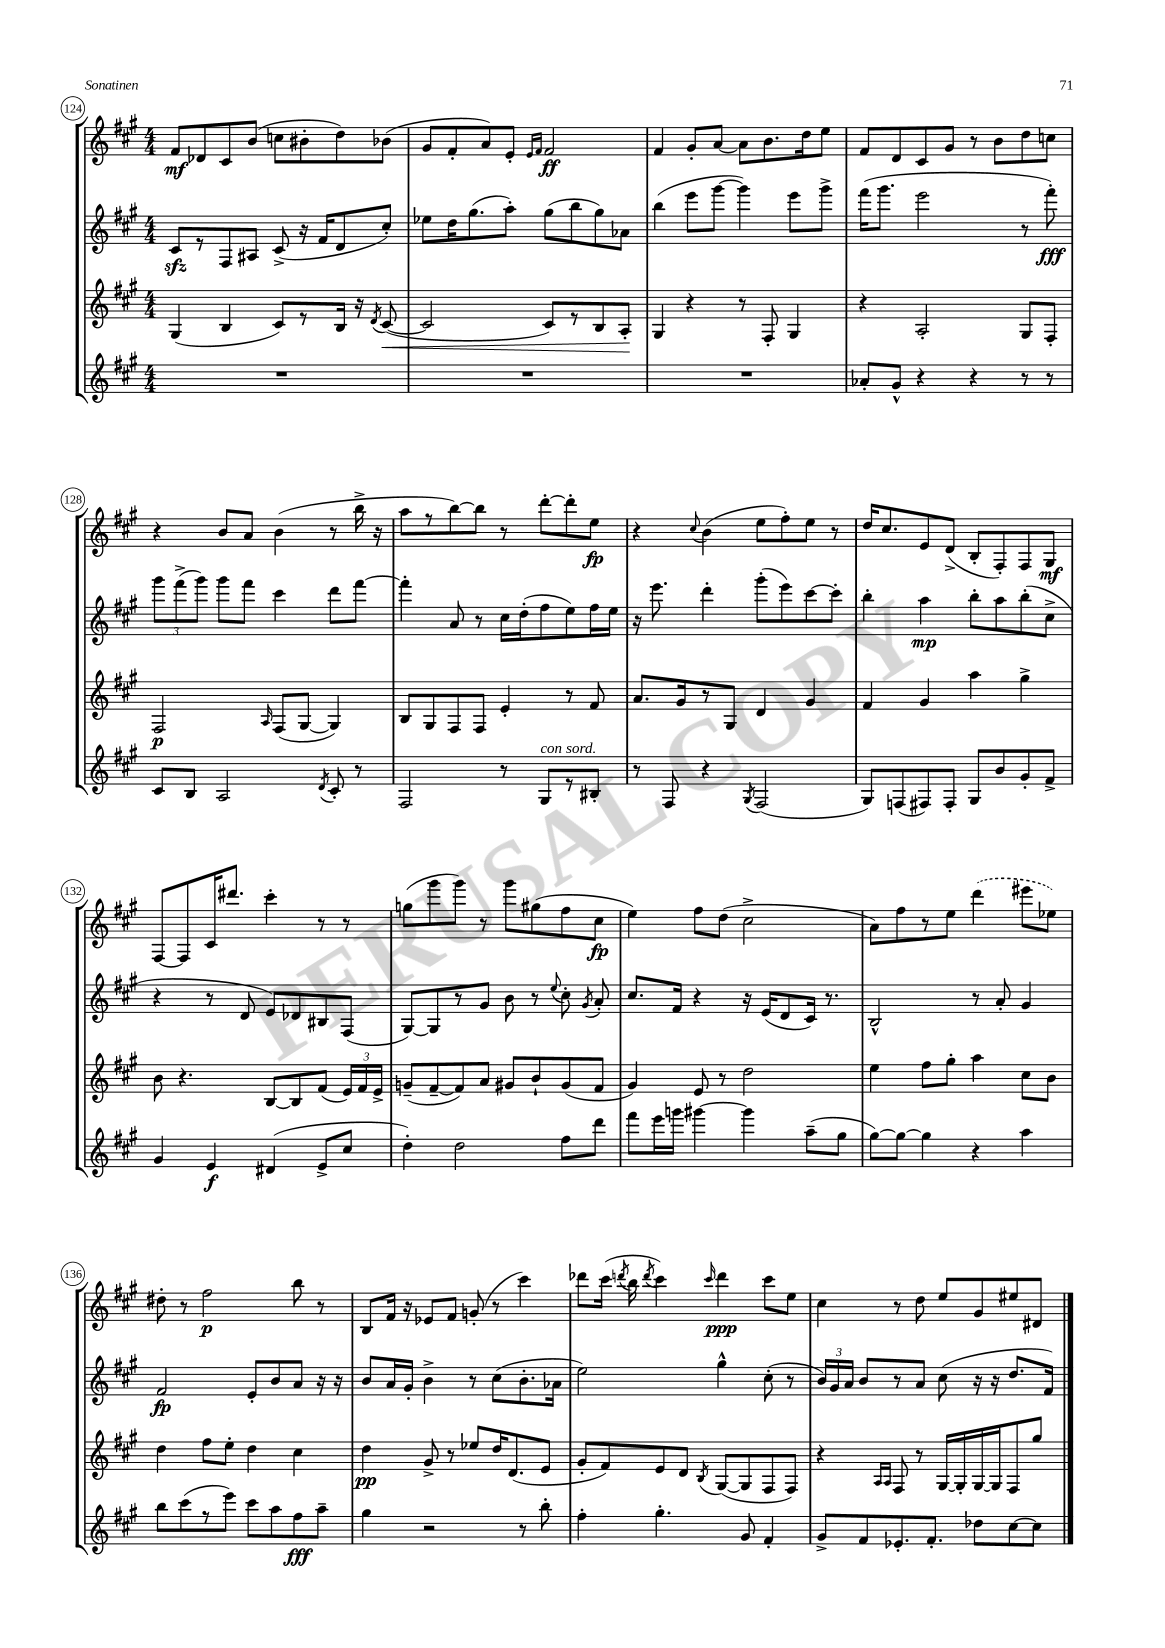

**kern	**dynam	**kern	**dynam	**kern	**dynam	**kern	**dynam
*part4	*part4	*part3	*part3	*part2	*part2	*part1	*part1
*staff4	*staff4	*staff3	*staff3	*staff2	*staff2	*staff1	*staff1
*clefG2	*	*clefG2	*	*clefG2	*	*clefG2	*
*k[f#c#g#]	*	*k[f#c#g#]	*	*k[f#c#g#]	*	*k[f#c#g#]	*
*M4/4	*	*M4/4	*	*M4/4	*	*M4/4	*
=124	=124	=124	=124	=124	=124	=124	=124
1r	.	(4G#/	.	8c#zz/L	.	8f#/L	mf
.	.	.	.	8r	.	8d-X/	.
.	.	4B/	.	8F#/	.	8c#/	.
.	.	.	.	8A#X/J	.	(8b/J	.
.	.	8c#/L)	.	(8c#^/	.	8ccn\L	.
.	.	8r	.	16r	.	8b#X'\	.
.	.	.	.	16f#/KL	.	.	.
.	.	16B/Jk	.	8d/	.	8dd\)	.
.	.	16r	.	.	.	.	.
.	.	8qd/	.	.	.	.	.
!	!	!	!LO:HP:b	!	!	!	!
.	.	([8c#/	<	8cc#'/J)	.	(8b-X\J	.
=125	=125	=125	=125	=125	=125	=125	=125
1r	.	2c#/]	.	8ee-X\L	.	8g#/L	.
.	.	.	.	16dd\K	.	8f#'/	.
.	.	.	.	(8.gg#\	.	.	.
.	.	.	.	.	.	8a/)	.
.	.	.	.	8aa'\J)	.	8e'/J	.
.	.	.	.	.	.	16qqe/LL	.
.	.	.	.	.	.	16qqf#/JJ	.
.	.	8c#/L)	.	(8gg#\L	.	2f#/	ff
.	.	8r	.	8bb\	.	.	.
.	.	8B/	.	8gg#\)	.	.	.
.	.	8A'/J	.	8a-X\J	.	.	.
.	.	.	[	.	.	.	.
=126	=126	=126	=126	=126	=126	=126	=126
1r	.	4G#/	.	(4bb\	.	4f#/	.
.	.	4r	.	8eee\L	.	8g#'/L	.
.	.	.	.	[8ggg#\J	.	[8a/J	.
.	.	8r	.	4ggg#\])	.	8a\L]	.
.	.	8F#'/	.	.	.	8.b\	.
.	.	4G#/	.	8eee\L	.	.	.
.	.	.	.	.	.	16dd\k	.
.	.	.	.	8ggg#^\J	.	8ee\J	.
=127	=127	=127	=127	=127	=127	=127	=127
8a-X'/L	.	4r	.	(16fff#\KL	.	8f#/L	.
.	.	.	.	8.ggg#\J	.	.	.
8g#^^/J	.	.	.	.	.	8d/	.
4r	.	2A'/	.	2eee\	.	8c#/	.
.	.	.	.	.	.	8g#/J	.
4r	.	.	.	.	.	8r	.
.	.	.	.	.	.	8b\L	.
8r	.	8G#/L	.	8r	.	8dd\	.
8r	.	8F#'/J	.	8fff#'\)	fff	8ccn\J	.
!!LO:LB:g=z
=128	=128	=128	=128	=128	=128	=128	=128
8c#/L	.	2F#/	p	12ggg#\L	.	4r	.
.	.	.	.	(12fff#^\	.	.	.
8B/J	.	.	.	.	.	.	.
.	.	.	.	12ggg#\J)	.	.	.
2A/	.	.	.	8ggg#\L	.	8b/L	.
.	.	.	.	8fff#\J	.	8a/J	.
.	.	16qqA/	.	.	.	.	.
.	.	(8F#/L	.	4ccc#\	.	(4b\	.
.	.	[8G#/J	.	.	.	.	.
8qd/	.	.	.	.	.	.	.
8c#'/	.	4G#/])	.	8ddd\L	.	8r	.
8r	.	.	.	[8fff#\J	.	16bb^\	.
.	.	.	.	.	.	16r	.
=129	=129	=129	=129	=129	=129	=129	=129
2F#/	.	8B/L	.	4fff#'\]	.	8aa\L	.
.	.	8G#/	.	.	.	8r	.
.	.	8F#/	.	8a/	.	[8bb\)	.
.	.	8F#/J	.	8r	.	8bb\J]	.
8r	.	4e'/	.	16cc#\LL	.	8r	.
.	.	.	.	(16dd'\J	.	.	.
!LO:TX:a:i:t=con sord.	!	!	!	!	!	!	!
8G#/L	.	.	.	8ff#\	.	[8ddd'\L	.
8r	.	8r	.	8ee\)	.	8ddd'\]	.
8B#X'/J	.	8f#/	.	16ff#\L	.	8ee\J	fp
.	.	.	.	16ee\JJ	.	.	.
=130	=130	=130	=130	=130	=130	=130	=130
8r	.	8.a/L	.	16r	.	4r	.
.	.	.	.	8.eee\	.	.	.
8F#/	.	.	.	.	.	.	.
.	.	16g#/k	.	.	.	.	.
.	.	.	.	.	.	8qqcc#/	.
4r	.	8r	.	4ddd'\	.	(4b\	.
.	.	8G#/J	.	.	.	.	.
8qG#/	.	.	.	.	.	.	.
(2F#/	.	4d/	.	(8ggg#'\L	.	8ee\L	.
.	.	.	.	8eee\)	.	8ff#'\)	.
.	.	4g#/	.	[8ccc#\	.	8ee\J	.
.	.	.	.	8ccc#'\J]	.	8r	.
=131	=131	=131	=131	=131	=131	=131	=131
8G#/L)	.	4f#/	.	4bb'\	.	16dd/KL	.
.	.	.	.	.	.	8.cc#/	.
(8Fn/	.	.	.	.	.	.	.
8F#X/)	.	4g#/	.	4aa\	mp	8e/	.
8F#'/J	.	.	.	.	.	(8d^/J	.
8G#/L	.	4aa\	.	8bb'\L	.	8B'/L	.
8b/	.	.	.	8aa\	.	8F#'/)	.
8g#'/	.	4gg#^\	.	(8bb'\	.	8F#/	.
8f#^/J	.	.	.	8cc#^\J	.	8G#/J	mf
!!LO:LB:g=z
=132	=132	=132	=132	=132	=132	=132	=132
4g#/	.	8b\	.	4r	.	[8F#/L	.
.	.	4.r	.	.	.	8F#/]	.
4e/	f	.	.	8r	.	16c#/K	.
.	.	.	.	.	.	8.ddd#X/J	.
.	.	.	.	8d/	.	.	.
(4d#X/	.	[8B/L	.	8e/L)	.	4ccc#'\	.
.	.	8B/]	.	8d-X/	.	.	.
8e^/L	.	(8f#/J	.	8B#X/	.	8r	.
8cc#/J	.	24e/LL)	.	(8F#/J	.	8r	.
.	.	24f#/	.	.	.	.	.
.	.	24e^/JJ	.	.	.	.	.
=133	=133	=133	=133	=133	=133	=133	=133
4dd'\)	.	(8gn~/L	.	[8G#/L)	.	(8ggn\L	.
.	.	[8f#~/	.	8G#/]	.	8ggg#\	.
2dd\	.	8f#/])	.	8r	.	8ggg#\J)	.
.	.	8a/J	.	8g#/J	.	8r	.
.	.	8g#X/L	.	8b\	.	8ggg#\L	.
.	.	8b`/	.	8r	.	(8gg#X\	.
.	.	.	.	8qqee/	.	.	.
8ff#\L	.	(8g#/	.	8cc#'\	.	8ff#\	.
.	.	.	.	8qg#/	.	.	.
8ddd\J	.	8f#/J	.	8a'/	.	8cc#\J	fp
=134	=134	=134	=134	=134	=134	=134	=134
8fff#\L	.	4g#/)	.	8.cc#/L	.	4ee\)	.
16eee\L	.	.	.	.	.	.	.
16gggn\JJ	.	.	.	16f#/Jk	.	.	.
[4ggg#X\	.	8e/	.	4r	.	8ff#\L	.
.	.	8r	.	.	.	(8dd\J	.
4ggg#\]	.	2dd\	.	16r	.	2cc#^\	.
.	.	.	.	(16e/KL	.	.	.
.	.	.	.	8d/	.	.	.
(8aa~\L	.	.	.	16c#/Jk)	.	.	.
.	.	.	.	8.r	.	.	.
8gg#\J	.	.	.	.	.	.	.
=135	=135	=135	=135	=135	=135	=135	=135
[8gg#\L)	.	4ee\	.	2B^^/	.	8a\L)	.
8gg#\J_	.	.	.	.	.	8ff#\	.
4gg#\]	.	8ff#\L	.	.	.	8r	.
.	.	8gg#'\J	.	.	.	8ee\J	.
4r	.	4aa\	.	8r	.	(4ddd\	.
.	.	.	.	8a'/	.	.	.
4aa\	.	8cc#\L	.	4g#/	.	8eee#X\L	.
.	.	8b\J	.	.	.	8ee-X\J)	.
!!LO:LB:g=z
=136	=136	=136	=136	=136	=136	=136	=136
8bb\L	.	4dd\	.	2f#/	fp	8dd#X'\	.
(8ccc#\	.	.	.	.	.	8r	.
8r	.	8ff#\L	.	.	.	2ff#\	p
8eee\J)	.	8ee'\J	.	.	.	.	.
8ccc#\L	.	4dd\	.	8e'/L	.	.	.
8aa\	.	.	.	8b/	.	.	.
8ff#\	fff	4cc#\	.	8a/J	.	8bb\	.
8aa~\J	.	.	.	16r	.	8r	.
.	.	.	.	16r	.	.	.
=137	=137	=137	=137	=137	=137	=137	=137
4gg#\	.	4dd\	pp	8b/L	.	8B/L	.
.	.	.	.	16a/L	.	16f#/Jk	.
.	.	.	.	16g#'/JJ	.	16r	.
2r	.	8g#^/	.	4b^\	.	8e-X/L	.
.	.	8r	.	.	.	8f#/J	.
.	.	8ee-X/L	.	8r	.	(8gn'/	.
.	.	16dd/K	.	(8cc#\L	.	8r	.
.	.	(8.d/	.	.	.	.	.
8r	.	.	.	8.b'\	.	4ccc#\)	.
8bb'\	.	8e/J	.	.	.	.	.
.	.	.	.	16a-X\Jk	.	.	.
=138	=138	=138	=138	=138	=138	=138	=138
4ff#'\	.	8g#'/L	.	2ee\)	.	8ddd-X\L	.
.	.	8f#/)	.	.	.	(16ccc#\Jk	.
.	.	.	.	.	.	8qdddn/	.
.	.	.	.	.	.	16bb\	.
.	.	.	.	.	.	8qddd/	.
4.gg#'\	.	8e/	.	.	.	4ccc#\)	.
.	.	8d/J	.	.	.	.	.
.	.	8qB/	.	.	.	16qqccc#/	.
.	.	([8G#/L	.	4gg#^^\	.	4ddd\	ppp
8g#/	.	8G#/]	.	.	.	.	.
4f#'/	.	8F#/	.	(8cc#'\	.	8ccc#\L	.
.	.	8F#/J)	.	8r	.	8ee\J	.
=139	=139	=139	=139	=139	=139	=139	=139
8g#^/L	.	4r	.	24b/LL)	.	4cc#\	.
.	.	.	.	24g#/	.	.	.
.	.	.	.	24a/JJ	.	.	.
8f#/	.	.	.	8b/L	.	.	.
.	.	16qqA/LL	.	.	.	.	.
.	.	16qqA/JJ	.	.	.	.	.
8.e-X'/	.	8F#/	.	8r	.	8r	.
.	.	8r	.	8a/J	.	8dd\	.
8.f#'/J	.	.	.	.	.	.	.
.	.	[16G#/LL	.	(8cc#\	.	8ee/L	.
.	.	16G#'/]	.	.	.	.	.
8dd-X\L	.	[16G#/	.	16r	.	8g#/	.
.	.	16G#/J]	.	16r	.	.	.
[8cc#\	.	8F#/	.	8.dd/L	.	8ee#X/	.
8cc#\J]	.	8gg#/J	.	.	.	8d#X/J	.
.	.	.	.	16f#/Jk)	.	.	.
==	==	==	==	==	==	==	==
*-	*-	*-	*-	*-	*-	*-	*-
